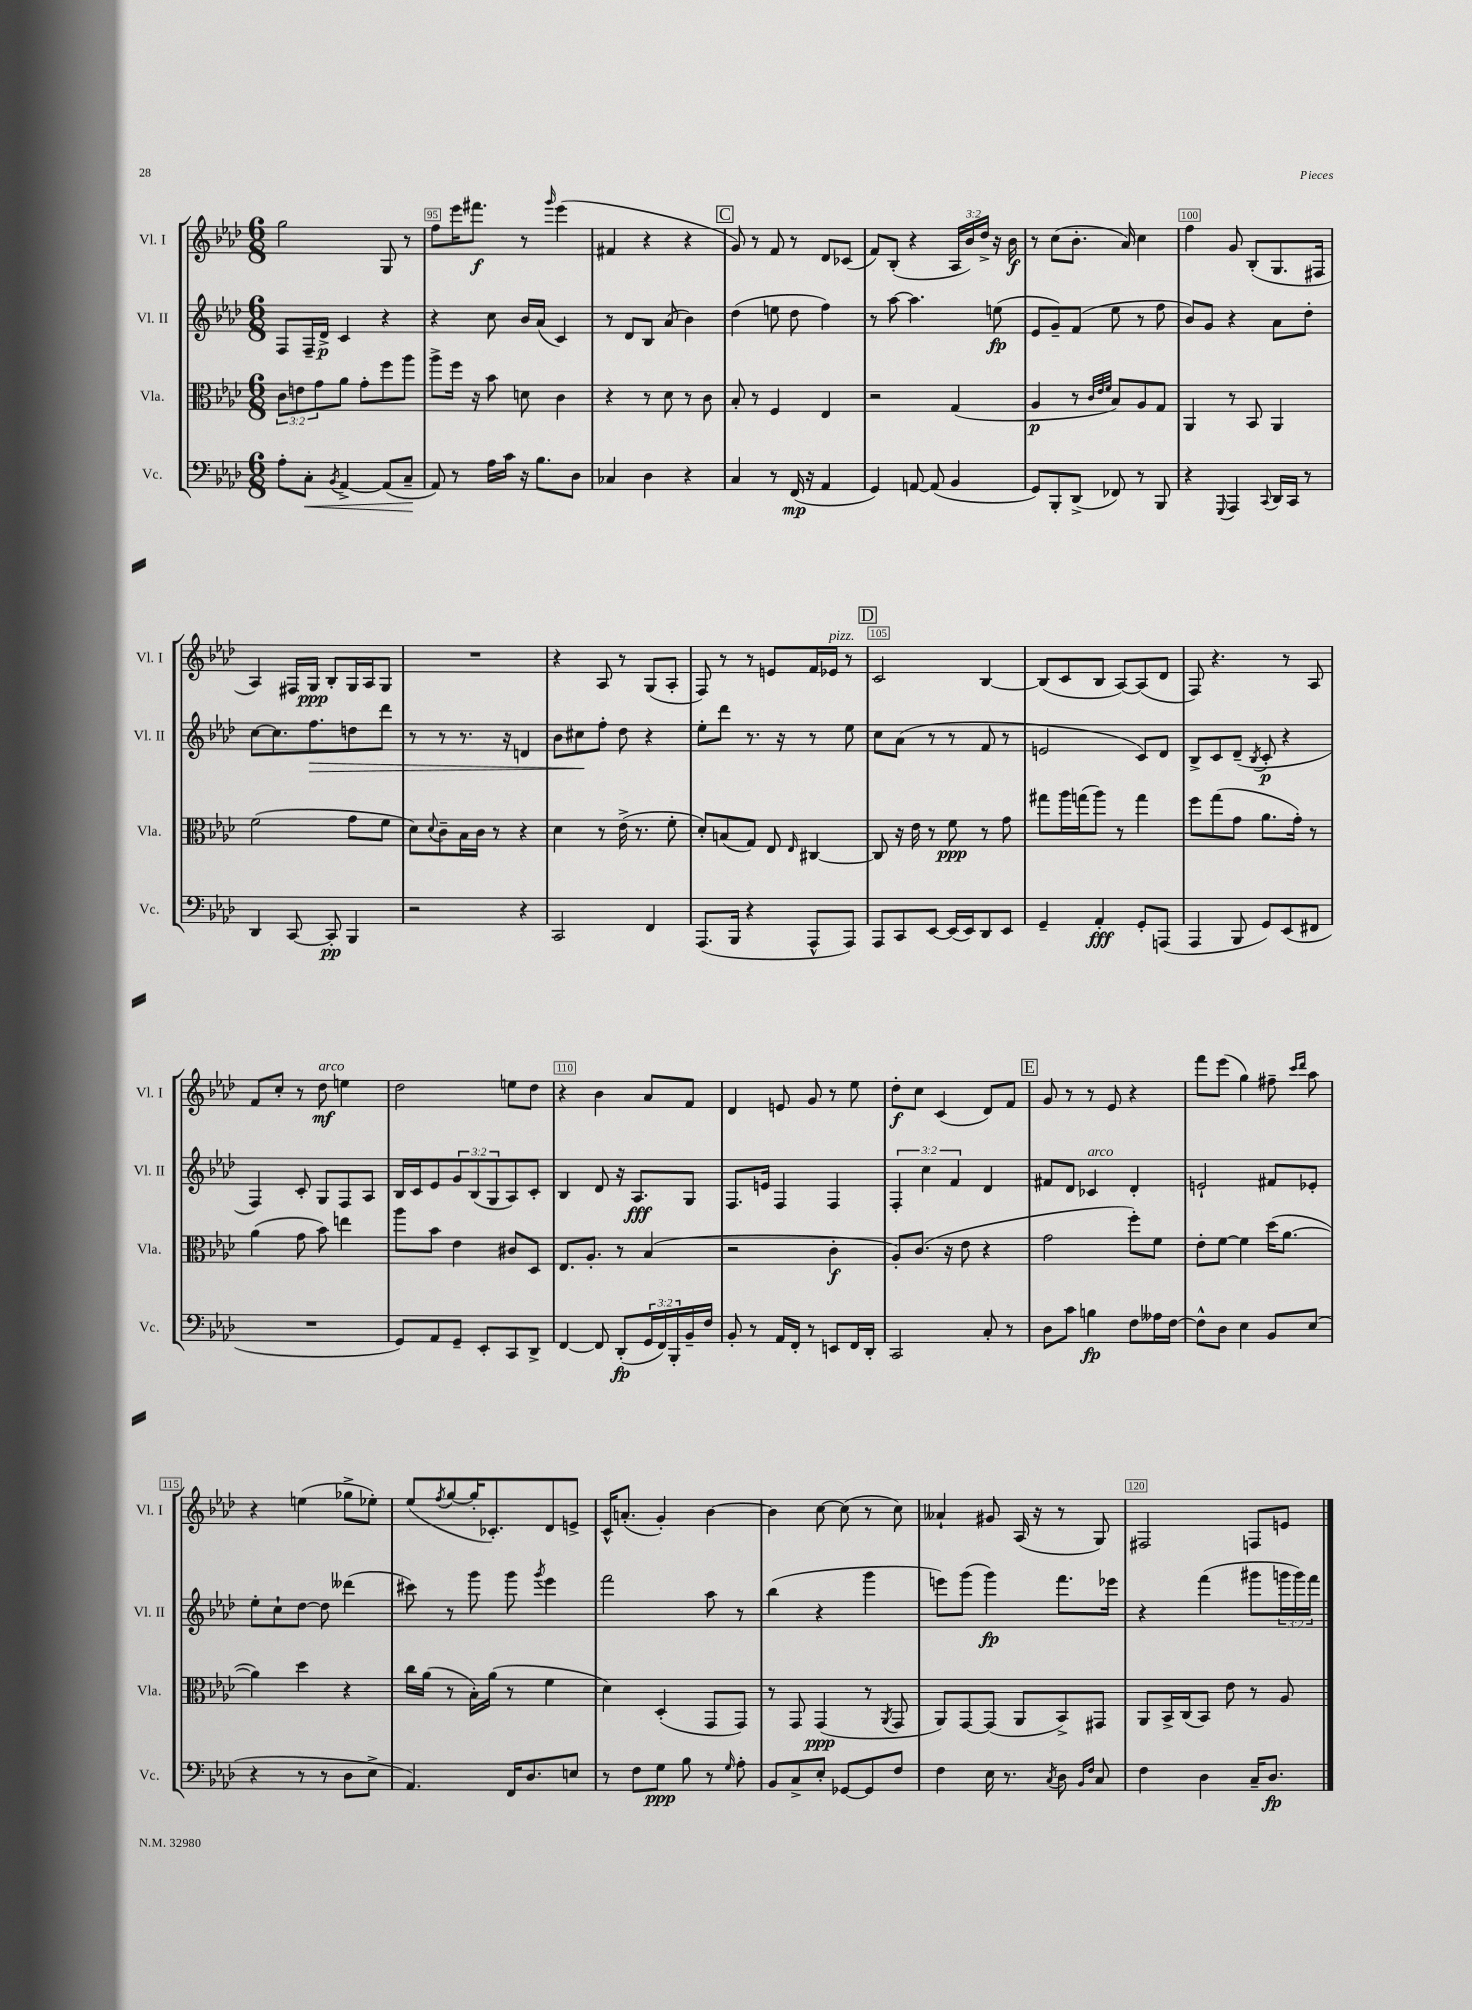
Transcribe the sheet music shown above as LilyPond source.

<<
\new StaffGroup <<
\new Staff = "s0" \with { instrumentName = "Vl. I" shortInstrumentName = "Vl. I" } {
    \clef treble \key aes \major \numericTimeSignature \time 6/8 \override Staff.TupletNumber.text = #tuplet-number::calc-fraction-text
    g''2 g8 r8 |
    f''8 ees'''16 fis'''8.\f r8 \grace { g'''16 } ees'''4( |
    fis'4 r4 r4 |
    \mark \markup { \box "C" } g'8) r8 f'8 r8 des'8 ces'8( |
    f'8) bes8-.( r4 \tuplet 3/2 { aes16 bes'16) des''16-> } r16 bes'16\f |
    r8 c''8( bes'8.-. aes'16) c''4 |
    f''4 g'8 bes8-.( g8. fis16 |
    aes4) fis16 g16\ppp bes8-. g16 aes16 g8 |
    R2. |
    r4 aes8 r8 g8( aes8-. |
    f8) r8 r8 e'8 f'16 ees'16^\markup { \italic "pizz." } r8 |
    \mark \markup { \box "D" } c'2 bes4~ |
    bes8( c'8 bes8 aes8~) aes8( des'8 |
    f8) r4. r8 aes8 |
    f'8 c''8-. r8 des''8\mf^\markup { \italic "arco" } e''4 |
    des''2 e''8 des''8 |
    r4 bes'4 aes'8 f'8 |
    des'4 e'8 g'8 r8 ees''8 |
    des''8-.\f c''8 c'4( des'8) f'8 |
    \mark \markup { \box "E" } g'8 r8 r8 ees'8 r4 |
    f'''8 ees'''8( g''4) fis''8-- \grace { c'''16 des'''16 } aes''8 |
    r4 e''4( ges''8-> ees''8-.) |
    ees''8( \acciaccatura { f''8 } g''8~ g''16-. ces'8.-.) des'8 e'8-> |
    c'16-^ a'8.-.( g'4-.) bes'4~ |
    bes'4 c''8~ c''8( r8 c''8) |
    aeses'4-! gis'8 aes16( r16 r8 g8) |
    fis2 f8 e'8 \bar "|." |
}
\new Staff = "s1" \with { instrumentName = "Vl. II" shortInstrumentName = "Vl. II" } {
    \clef treble \key aes \major \numericTimeSignature \time 6/8 \override Staff.TupletNumber.text = #tuplet-number::calc-fraction-text
    f8 f16-- des'16->\p c'4 r4 |
    r4 c''8 bes'16 aes'16( c'4) |
    r8 des'8 bes8 aes'8( bes'4) |
    \mark \markup { \box "C" } des''4( e''8 des''8 f''4) |
    r8 aes''8~ aes''4. e''8\fp( |
    ees'8 g'8--) f'8( ees''8 r8 f''8 |
    bes'8) g'8 r4 aes'8 des''8-. |
    c''8~ c''8. f''8.\> d''8 des'''8 |
    r8 r8 r8. r16 d'4 |
    bes'8 cis''8\! f''8-. des''8 r4 |
    ees''8-. des'''8 r8. r16 r8 ees''8 |
    \mark \markup { \box "D" } c''8 aes'8( r8 r8 f'8 r8 |
    e'2 c'8) des'8 |
    bes8-> c'8 des'8--( \acciaccatura { bes8 } c'8-.\p r4 |
    f4) c'8-. g8 f8 aes8 |
    bes16 c'16 ees'8 \tuplet 3/2 { g'8 bes8( g8 } aes8) c'8-. |
    bes4 des'8 r16 aes8.\fff g8 |
    f8. e'16 f4 f4 |
    \tuplet 3/2 { f4-. c''4 f'4 } des'4 |
    \mark \markup { \box "E" } fis'8 des'8 ces'4^\markup { \italic "arco" } des'4-. |
    e'2-! fis'8 ees'8-. |
    ees''8-. c''8-! des''8~ des''8 deses'''4( |
    cis'''8) r8 g'''8 g'''8 \acciaccatura { g'''8 } ees'''4 |
    f'''2 aes''8 r8 |
    bes''4( r4 g'''4 |
    e'''8) g'''8( g'''4\fp) f'''8. ees'''16 |
    r4 f'''4( gis'''8 \tuplet 3/2 { g'''16 g'''16) f'''16 } \bar "|." |
}
\new Staff = "s2" \with { instrumentName = "Vla." shortInstrumentName = "Vla." } {
    \clef alto \key aes \major \numericTimeSignature \time 6/8 \override Staff.TupletNumber.text = #tuplet-number::calc-fraction-text
    \tuplet 3/2 { c'8 e'8 g'8 } aes'8 g'8-. f''8 aes''8 |
    aes''8-> f''16 r16 bes'8 d'8 c'4 |
    r4 r8 des'8 r8 c'8 |
    \mark \markup { \box "C" } bes8-. r8 f4 ees4 |
    r2 g4( |
    aes4\p r8 \grace { c'32 ees'32 f'32 } bes8) aes8 g8 |
    aes,4 r8 bes,8 aes,4 |
    f'2( g'8 f'8 |
    des'8) \appoggiatura { des'8 } c'8-- bes16 c'16 r8 r4 |
    des'4 r8 ees'16->( r8. f'8-. |
    des'8-.) b8( g8) ees8 \grace { ees16 } cis4~ |
    \mark \markup { \box "D" } cis8 r16 ees'16 r8 f'8\ppp r8 g'8 |
    gis''8 aes''16 g''16( aes''8) r8 g''4 |
    f''8 g''8( g'8 aes'8. g'16-.) r8 |
    aes'4( g'8 bes'8) e''4 |
    aes''8 bes'8 ees'4 cis'8 des8 |
    ees8. aes8.-. r8 bes4( |
    r2 c'4-.\f |
    aes8-.) c'8.( r16 ees'8 r4 |
    \mark \markup { \box "E" } g'2 f''8-.) f'8 |
    ees'8-. f'8~ f'4 des''16( aes'8.~ |
    aes'4) des''4 r4 |
    c''16 aes'16( r8 bes16-.) aes'16( r8 f'4 |
    des'4) des4-.( g,8 g,8) |
    r8 g,8 g,4\ppp( r8 \acciaccatura { aes,8 } g,8 |
    aes,8) g,8~ g,8( aes,8 bes,8->) gis,8 |
    aes,8 bes,16-> c16( bes,8) ees'8 r8 aes8 \bar "|." |
}
\new Staff = "s3" \with { instrumentName = "Vc." shortInstrumentName = "Vc." } {
    \clef bass \key aes \major \numericTimeSignature \time 6/8 \override Staff.TupletNumber.text = #tuplet-number::calc-fraction-text
    aes8-. c8-.\< \acciaccatura { bes,8 } aes,4~-> aes,8( c8--\! |
    aes,8) r8 aes16 c'16 r16 bes8. des8 |
    ces4 des4 r4 |
    \mark \markup { \box "C" } c4 r8 f,16\mp( r16 aes,4 |
    g,4) a,8~ a,8( bes,4 |
    g,8) bes,,8-. des,8->( fes,8) r8 bes,,8 |
    r4 \appoggiatura { g,,8 } aes,,4 \appoggiatura { c,8 } des,16 c,16 r8 |
    des,4 c,8~ c,8-.\pp bes,,4 |
    r2 r4 |
    c,2 f,4 |
    aes,,8.( bes,,16 r4 aes,,8-^ aes,,8) |
    \mark \markup { \box "D" } aes,,8 c,8 ees,8~ ees,16( ees,16) des,8 ees,8 |
    g,4-- aes,4-.\fff g,8-. a,,8( |
    aes,,4 bes,,8 g,8) ees,8( fis,8 |
    R2. |
    g,8) aes,8 g,8-- ees,8-. c,8 des,8-> |
    f,4~ f,8 des,8-.\fp( \tuplet 3/2 { g,16 f,16) bes,,16-. } bes,16-- f16 |
    bes,8-. r8 aes,16 f,16-. r8 e,8 f,16 des,16-. |
    c,2 c8-. r8 |
    \mark \markup { \box "E" } des8 c'8 b4\fp f8 aeses16 f16~ |
    f8-^ des8 ees4 bes,8 ees8( |
    r4 r8 r8 des8 ees8-> |
    aes,4.) f,16 des8. e8 |
    r8 f8 g8\ppp bes8 r8 \grace { g16 } aes8-. |
    bes,8 c8-> ees8-. ges,8~ ges,8 f8 |
    f4 ees16 r8. \acciaccatura { c8 } des8 \grace { bes,16 f16 } c8 |
    f4 des4 c16-- des8.\fp \bar "|." |
}
>>
>>
\layout { \context { \Score currentBarNumber = #94 \override BarNumber.break-visibility = ##(#f #t #t) barNumberVisibility = #(every-nth-bar-number-visible 5) \override BarNumber.stencil = #(make-stencil-boxer 0.1 0.3 ly:text-interface::print) } }
